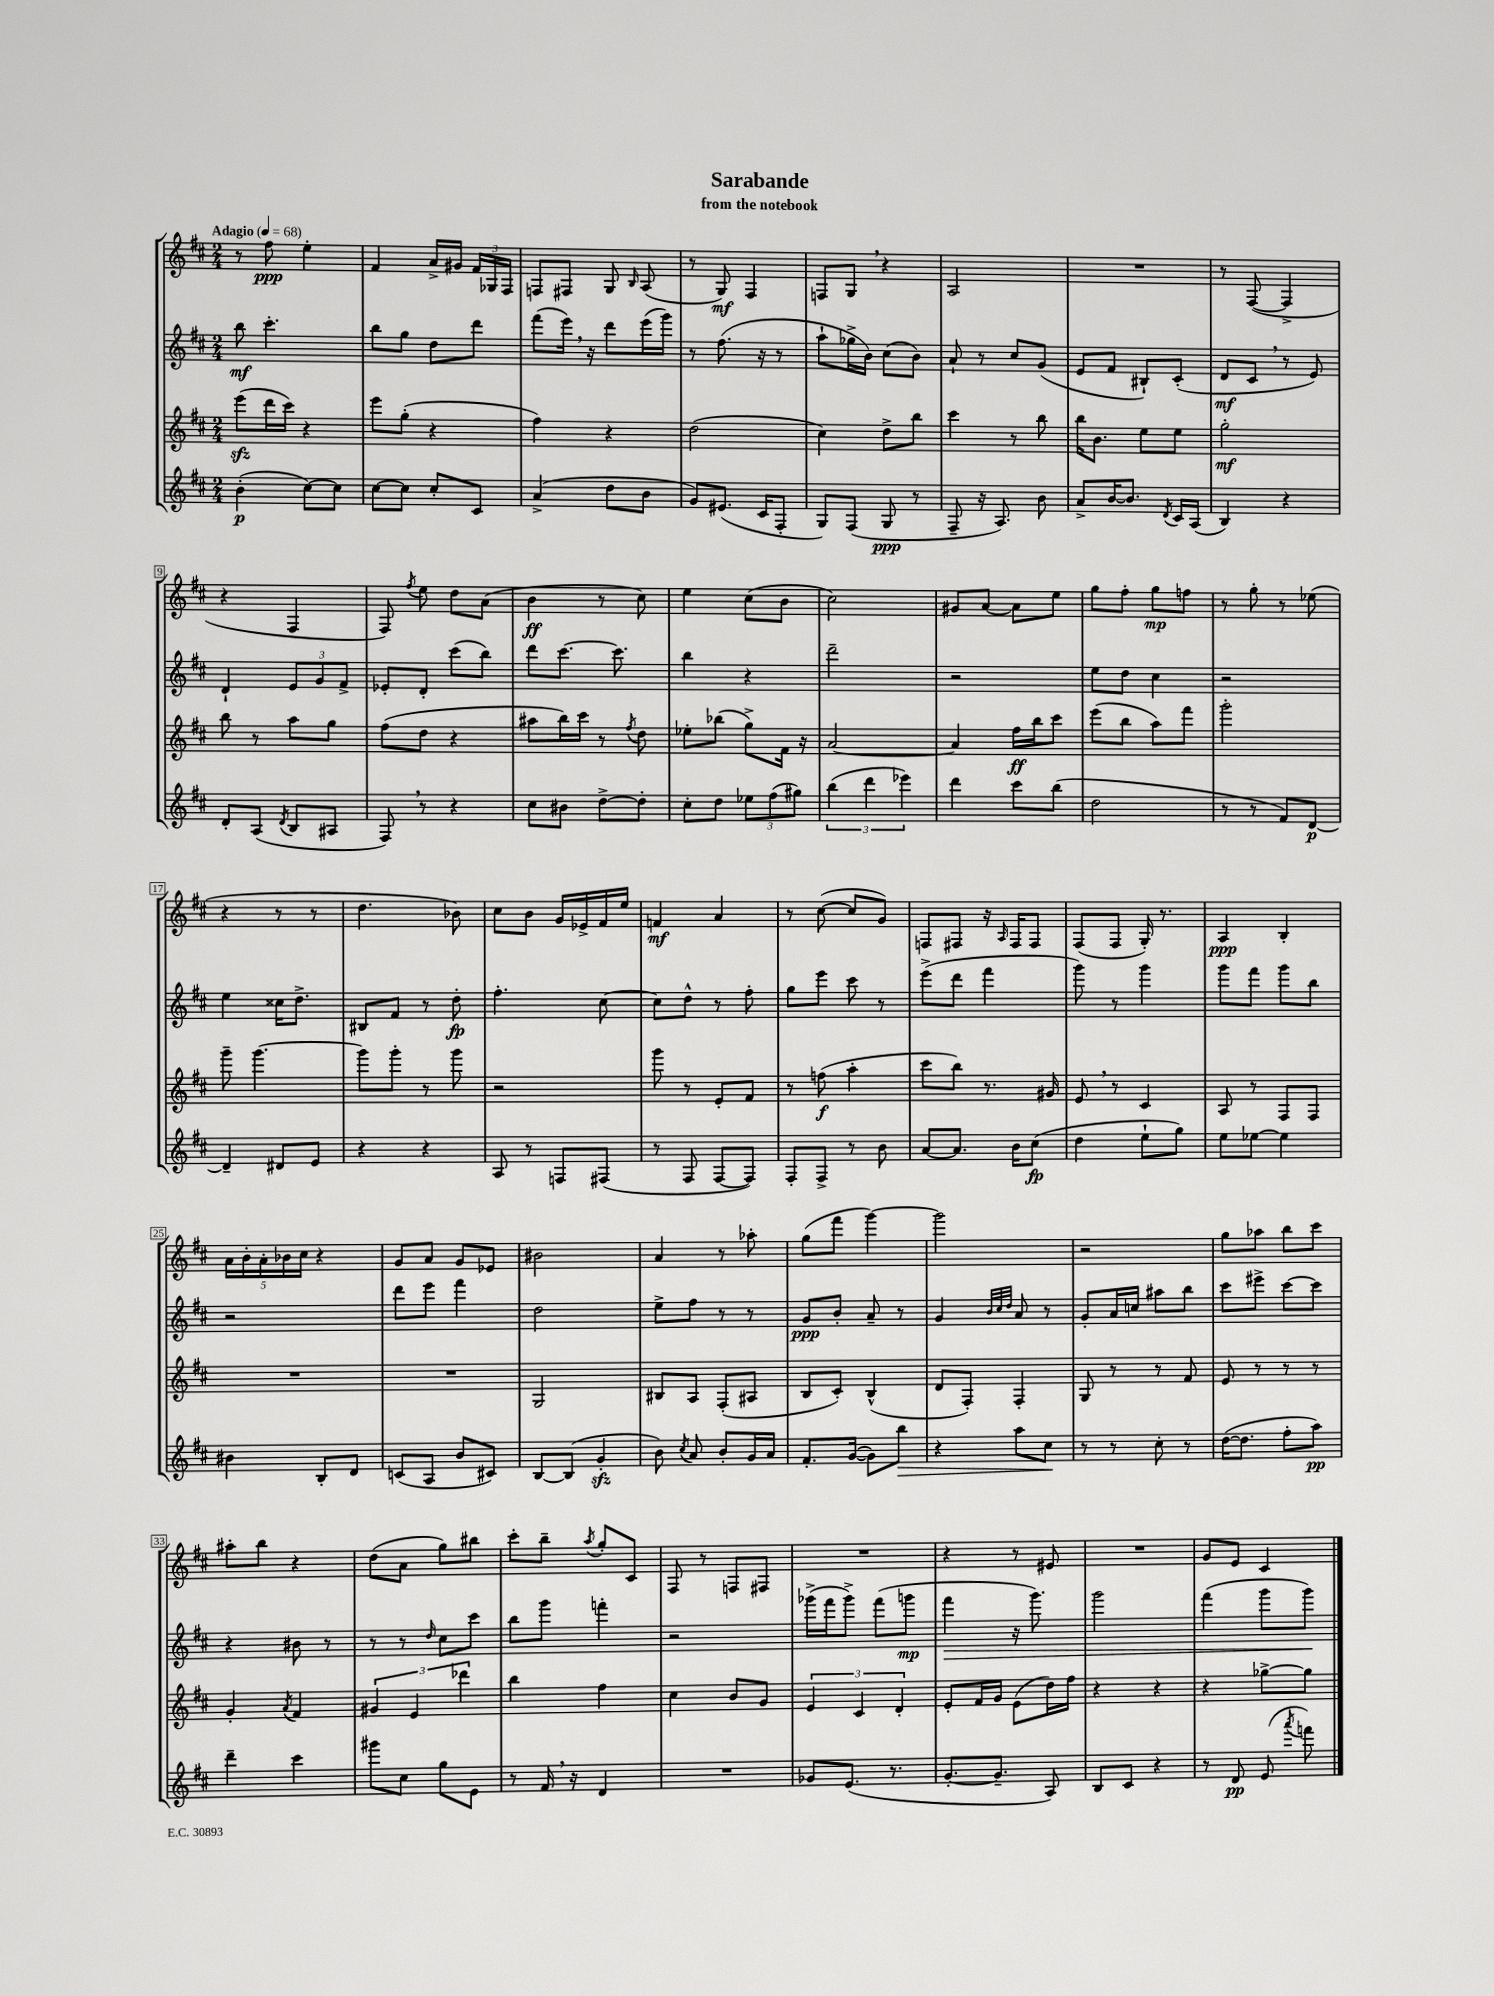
\header { title = "Sarabande" subtitle = "from the notebook" }
<<
\new StaffGroup <<
\new Staff = "s0" {
    \clef treble \key d \major \numericTimeSignature \time 2/4 \tempo "Adagio" 4 = 68
    \autoBeamOff r8 fis''8\ppp e''4-. |
    fis'4 a'16[-> gis'16] \tuplet 3/2 { fis'16[ ges16 fis16] } |
    f8[ fis8] g8 \grace { b16 } a8( |
    r8 g8\mf) fis4 |
    f8[ g8] \breathe r4 |
    a2 |
    R2 |
    r8 fis8~( fis4-> |
    r4 fis4 |
    fis8) \acciaccatura { fis''8 } e''8 d''8[ a'8]( |
    b'4\ff r8 cis''8) |
    e''4 cis''8[( b'8] |
    cis''2) |
    gis'8[ a'8]~ a'8[ e''8] |
    g''8[ fis''8]-. g''8[\mp f''8] |
    r8 g''8-. r8 ees''8( |
    r4 r8 r8 |
    d''4. bes'8) |
    cis''8[ b'8] g'16[ ees'16-> fis'16 e''16] |
    f'4\mf a'4 |
    r8 cis''8~( cis''8[ g'8]) |
    f8[ fis8] r16 \grace { a16 } fis16[ fis8] |
    fis8[( fis8] g16-.) r8. |
    a4\ppp b4-. |
    \tuplet 5/4 { a'16[ b'16-. a'16-. bes'16 cis''16] } r4 |
    g'8[ a'8] g'8[ ees'8] |
    bis'2 |
    a'4 r8 aes''8-. |
    g''8[( fis'''8] g'''4~) |
    g'''2 |
    r2 |
    g''8[ aes''8] b''8[ cis'''8] |
    ais''8[-. b''8] r4 |
    d''8[( a'8] g''8[) bis''8] |
    cis'''8[-. b''8]-- \acciaccatura { a''8 } g''8[-. cis'8] |
    fis8 r8 f8[ fis8] |
    R2 |
    r4 r8 eis'8 |
    R2 |
    g'8[ e'8] cis'4 \bar "|." |
}
\new Staff = "s1" {
    \clef treble \key d \major \numericTimeSignature \time 2/4
    \autoBeamOff b''8\mf cis'''4.-. |
    b''8[ g''8] d''8[ d'''8] |
    fis'''8[( e'''16]) \breathe r16 d'''8[ e'''16( g'''16]) |
    r8 fis''8.( r16 r8 |
    a''8[-! ges''16-> b'16]) cis''8[( b'8]) |
    a'8-! r8 cis''8[ g'8]( |
    e'8[ fis'8] bis8[-!) cis'8]-.( |
    d'8[\mf cis'8] \breathe r8 e'8) |
    d'4-! \tuplet 3/2 { e'8[ g'8 fis'8]-> } |
    ees'8[-. d'8]-. cis'''8[( b''8]) |
    d'''8[ cis'''8.]~ cis'''8. |
    b''4 r4 |
    d'''2-- |
    r2 |
    e''8[ d''8] cis''4 |
    r2 |
    e''4 cisis''16[ d''8.]-> |
    bis8[ fis'8] r8 d''8-.\fp |
    fis''4.-. cis''8~ |
    cis''8[ d''8]-^ r8 fis''8-. |
    g''8[ e'''8] cis'''8 r8 |
    e'''8[->( d'''8] fis'''4 |
    g'''8) r8 g'''4 |
    g'''8[ fis'''8] g'''8[ b''8] |
    r2 |
    d'''8[ e'''8] fis'''4 |
    d''2 |
    e''8[-> fis''8] r8 r8 |
    g'8[\ppp b'8]-. a'8-- r8 |
    g'4 \grace { b'32[ cis''32 d''32] } a'8 r8 |
    g'8[-. a'16 c''16] ais''8[ b''8] |
    cis'''8[ eis'''8]-> cis'''8[~ cis'''8] |
    r4 bis'8 r8 |
    r8 r8 \grace { d''16 } cis''8[ cis'''8] |
    b''8[ g'''8] f'''4-. |
    r2 |
    ges'''16[->( fis'''16 ges'''8]->) fis'''8[( g'''8]\mp |
    fis'''4\> r16 g'''8.) |
    g'''2 |
    fis'''4( g'''8[ g'''8]\!) \bar "|." |
}
\new Staff = "s2" {
    \clef treble \key d \major \numericTimeSignature \time 2/4
    \autoBeamOff e'''8[\sfz( d'''16 cis'''16]) r4 |
    e'''8[ g''8]-.( r4 |
    fis''4) r4 |
    d''2( |
    cis''4) d''8[-> b''8] |
    cis'''4 r8 b''8 |
    b''16[ b'8.] e''8[ e''8] |
    g''2-.\mf |
    b''8 r8 a''8[ g''8] |
    fis''8[( d''8] r4 |
    ais''8[ b''16) cis'''16] r8 \acciaccatura { fis''8 } d''8 |
    ees''8[-. bes''8]( g''8[->) fis'16] r16 |
    a'2~ |
    a'4 fis''16[\ff b''16 cis'''8] |
    e'''8[( b''8] a''8[) fis'''8] |
    g'''2-. |
    g'''8-- g'''4.~ |
    g'''8[ g'''8]-. r8 g'''8 |
    r2 |
    g'''8 r8 e'8[-. fis'8] |
    r8 f''8\f( a''4-. |
    cis'''8[ b''8]) r8. gis'16 |
    e'8 \breathe r8 cis'4 |
    a8 r8 fis8[ fis8] |
    R2 |
    R2 |
    g2 |
    bis8[ a8] fis8[-.( ais8] |
    b8[ cis'8]-.) b4-^( |
    d'8[ fis8]-.) fis4-. |
    g8 r8 r8 fis'8 |
    e'8 r8 r8 r8 |
    g'4-. \acciaccatura { a'8 } fis'4 |
    \tuplet 3/2 { gis'4 e'4 des'''4 } |
    b''4 fis''4 |
    cis''4 b'8[ g'8] |
    \tuplet 3/2 { e'4 cis'4 d'4-. } |
    e'8[-. fis'16 g'16] e'8[( d''16) fis''16] |
    r4 r4 |
    r4 ges''8[~-> ges''8] \bar "|." |
}
\new Staff = "s3" {
    \clef treble \key d \major \numericTimeSignature \time 2/4
    \autoBeamOff b'4-.\p( cis''8[~) cis''8] |
    cis''8[~ cis''8] cis''8[-. cis'8] |
    a'4->( d''8[ b'8] |
    g'8[) eis'8.]( cis'16[ fis8]-. |
    g8[) fis8]( g8\ppp r8 |
    fis8-- r16 a8.) b'8 |
    a'8[-> b'16~ b'8.] \acciaccatura { d'8 } cis'16[ a16]( |
    b4) r4 |
    d'8[-. a8]( \acciaccatura { d'8 } b8[ ais8] |
    fis8) \breathe r8 r4 |
    cis''8[ bis'8] d''8[~-> d''8]-. |
    cis''8[-. d''8] \tuplet 3/2 { ees''8[ fis''8( gis''8]) } |
    \tuplet 3/2 { b''4( d'''4 ees'''4) } |
    d'''4 cis'''8[ b''8]( |
    d''2 |
    r8 r8 fis'8[) d'8]~\p |
    d'4-- dis'8[ e'8] |
    r4 r4 |
    a8 r8 f8[ fis8]( |
    r8 fis8 fis8[~ fis8]) |
    fis8[-. fis8]-> r8 b'8 |
    a'8[~ a'8.] b'16[ cis''8]\fp( |
    d''4 e''8[-! g''8]) |
    e''8[ ees''8]~ ees''4 |
    bis'4 b8[-. d'8] |
    c'8[( a8] b'8[ cis'8]) |
    b8[~ b8]( g'4-.\sfz |
    b'8) \acciaccatura { cis''8 } a'8 b'8[-. g'16 a'16] |
    fis'8.[-. g'16]~( g'8[) b''8]\> |
    r4 a''8[ cis''8]\! |
    r8 r8 cis''8-. r8 |
    d''16[~( d''8.] fis''8[-. a''8]\pp) |
    d'''4-- cis'''4 |
    gis'''8[ cis''8] g''8[ e'8] |
    r8 fis'16 \breathe r16 d'4 |
    R2 |
    ges'8[ e'8.]( r8. |
    g'8.[~-. g'8.]-- a8) |
    b8[ cis'8] r4 |
    r8 d'8\pp e'8( \acciaccatura { a'''8 } f'''8) \bar "|." |
}
>>
>>
\layout { \context { \Score \override BarNumber.stencil = #(make-stencil-boxer 0.1 0.3 ly:text-interface::print) } }
